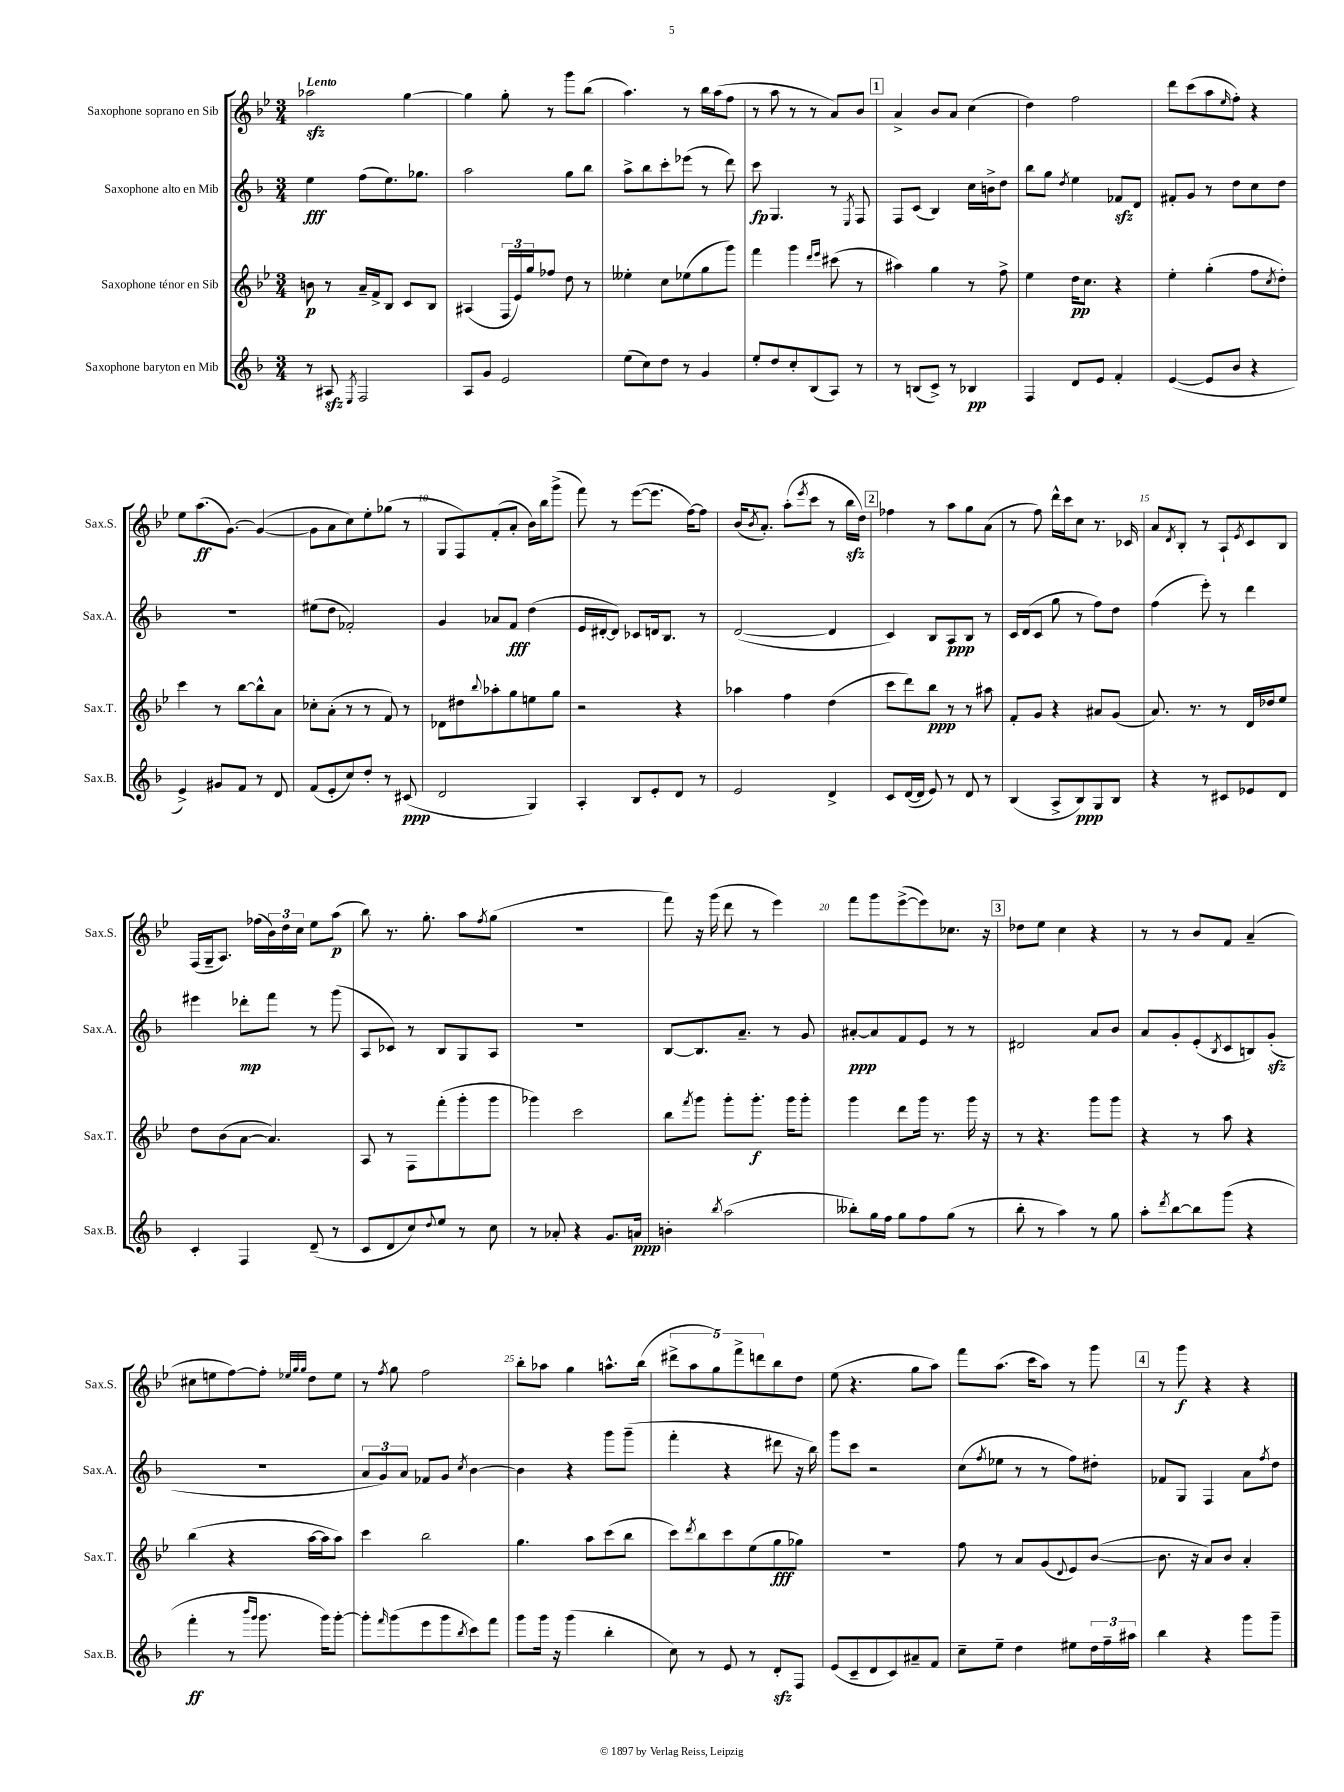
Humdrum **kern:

**kern	**kern	**kern	**kern
*staff4	*staff3	*staff2	*staff1
*clefG2	*clefG2	*clefG2	*clefG2
*k[b-]	*k[b-e-]	*k[b-]	*k[b-e-]
*M3/4	*M3/4	*M3/4	*M3/4
8r	8b\	4ee\	2aa-\
8A#/	8r	.	.
8qE/	.	.	.
2F/	16a~/LL	(8ff\L	.
.	16f^/J	.	.
.	8B-/J	8.ee\)	.
.	8c/L	.	[4gg\
.	.	8.gg-\J	.
.	8B-/J	.	.
=	=	=	=
8A/L	(4A#/	2aa\	4gg\]
8g/J	.	.	.
2e/	24F/LL	.	8gg'\
.	24e-/)	.	.
.	24gg/J	.	.
.	8ff-/J	.	8r
.	8dd\	8gg\L	8ggg\L
.	8r	8bb-\J	(8bb-\J
=	=	=	=
(8ee\L	4ee--'\	8aa^\L	4.aa\)
8cc\)	.	8bb-\	.
8dd\J	8cc\L	8ccc'\	.
8r	(8ee-\	(8eee-\J	8r
4g/	8gg\	8r	16bb-\LL
.	.	.	(16aa\J
.	8ggg\J)	8ddd\)	8ff\J
=	=	=	=
8ee'/L	4fff\	8ccc\	8r
8dd/	.	4.G/	8aa\
8cc'/	4ggg\	.	8r
(8B-/	.	.	8r
.	16qqddd/LL	.	.
.	16qqeee-/JJ	.	.
8A/J)	(8ccc#\	8r	8a/L)
.	.	8qE/	.
8r	8r	8F/	8b-/J
=	=	=	=
8r	4aa#\)	8F/L	4a^/
(8B/L	.	(8c/J	.
8c^/J)	4gg\	4B-/)	8b-/L
8r	.	.	8a/J
4B-/	8r	16cc\LL	(4cc\
.	.	16b^\J	.
.	8ff^\	8dd\J	.
=	=	=	=
4F/	4ee-\	8bb-\L	4dd\)
.	.	8gg\J	.
.	.	8qdd/	.
8d/L	16dd\LK	4ee\	2ff\
.	8.cc\J	.	.
8e/J	.	.	.
4f'/	4r	8f-/L	.
.	.	8d/J	.
=	=	=	=
([4e/	4ee-'\	8f#'/L	8ddd\L
.	.	8g/J	(8ccc\
8e/]L	(4gg'\	8r	8aa\
.	.	.	16qqee-/
8b-/J	.	8dd\L	8ff'\J)
4r	8ff\L	8cc\	4r
.	8qcc/	.	.
.	8dd'\J)	8dd\J	.
=	=	=	=
4e^/)	4ccc\	2.r	8ee-\L
.	.	.	(8.aa\
8g#/L	8r	.	.
.	.	.	[8.g\J)
8f/J	[8bb-\L	.	.
8r	8bb-^^\]	.	(4g/_
8d/	8a\J	.	.
=	=	=	=
(8f/L	8cc-'\L	(8ee#\L	8g\]L
8e'/	(8a'\J	8dd\J	8a\
8cc/)	8r	2f-'/)	8cc\)
8dd'/J	8r	.	8ee-'\
8r	8f/)	.	(8gg-\J
(8c#/	8r	.	8r
=	=	=	=
2d/	8d-\L	4g/	8G/L
.	8dd#\	.	8F/)
.	8qqbb-/	.	.
.	8aa-'\	8a-/L	(8f'/
.	8gg\	8f/J	8a'/J
4G/)	8ee\	(4dd\	16b-\LL)
.	.	.	16bb-\J
.	8gg\J	.	(8ggg^\J
=	=	=	=
4A'/	2r	16e/LL	8fff\)
.	.	[16d#'/J	.
.	.	8d#/]J)	8r
8B-/L	.	8c-/L	([8eee-\L
8e'/	.	16d/k	8.eee-\]J
.	.	8.B-/J	.
8d/J	4r	.	.
.	.	.	[16ff\LK)
8r	.	8r	8ff\]J
=	=	=	=
2e/	4aa-\	([2d/	(16b-/LK
.	.	.	8qb-/
.	.	.	8.a'/J)
.	4ff\	.	(8aa'\L
.	.	.	8qeee-/
.	.	.	8ccc\J
4d^/	(4dd\	4d/]	8r
.	.	.	16bb-\LL
.	.	.	16dd\JJ)
=	=	=	=
8c/L	8ccc\L	4c/)	4ff-\
([16d/L	8ddd\)	.	.
16d/]JJ	.	.	.
8e/)	8bb-\J	8B-/L	8r
8r	8r	8A/	8aa\L
8d/	8r	8B-/J	8gg\
8r	8aa#\	8r	(8a\J
=	=	=	=
(4B-/	8f'/L	16c/LL	8r
.	.	(16d/J	.
.	8g/J	8c/J	8ff\)
8A^/L	4r	8gg\	16ddd^^\LL
.	.	.	16ccc\J
8B-/)	.	8r	8cc\J
8G/	8a#/L	8ff\L)	8.r
8B-/J	(8g/J	8dd\J	.
.	.	.	16c-/
=	=	=	=
4r	8.a/)	(4ff\	8a/L
.	.	.	8qd/
.	.	.	8B-'/J
.	8.r	.	.
8r	.	8eee'\)	8r
8c#/L	8r	8r	8A`/L
.	.	.	8qe-/
8e-/	16d/LL	4ddd\	8c/
.	16dd-/J	.	.
8d/J	8ee-/J	.	8B-/J
=	=	=	=
4c'/	8dd\L	4eee#\	(16F/LL
.	.	.	16G~/J
.	(8b-\	.	8.A/J)
4F/	[8a\J	8ddd-'\L	.
.	.	.	(16ff-\LL
.	4.a/])	8fff\J	24b-\)
.	.	.	24dd\
.	.	.	24cc\JJ
(8d~/	.	8r	8ee-\L
8r	.	(8ggg\	(8aa\J
=	=	=	=
8c/L	8A/	8A/L	8bb-\)
8d/	8r	8c-/J)	8.r
8cc/)	8F\L	8r	.
.	.	.	8.gg'\
8qqdd/	.	.	.
8ee/J	(8fff'\	8B-/L	.
8r	8ggg'\	8G/	8aa\L
.	.	.	8qff/
8cc\	8ggg\J	8A/J	(8gg\J
=	=	=	=
8r	4ggg-\)	2.r	2.r
8a-'/	.	.	.
4r	2ccc\	.	.
8.g/L	.	.	.
16a/Jk	.	.	.
=	=	=	=
4b'\	8bb-\L	[8B-/L	8fff\)
.	8qfff/	.	.
.	8ggg\J	8.B-/]	16r
.	.	.	(16ggg\
8qbb-/	.	.	.
(2aa\	8ggg'\L	.	8ddd\
.	.	8.a~/J	.
.	8.ggg'\J	.	8r
.	.	8r	4eee-\)
.	16ggg\LK	.	.
.	8ggg'\J	8g/	.
=	=	=	=
8bb--'\L)	4ggg\	[8a#'/L	8fff\L
16gg\L	.	8a#/]	8ggg\
16ff\JJ	.	.	.
8gg\L	8ddd\L	8f/	([8eee-^\
8ff\	16ggg\Jk	8e/J	8eee-\])
.	8.r	.	.
(8gg\J	.	8r	8.cc-\J
8r	16ggg\	8r	.
.	16r	.	16r
=	=	=	=
8bb-'\	8r	2d#/	8dd-\L
8r	4.r	.	8ee-\J
4aa\)	.	.	4cc\
8r	8ggg\L	8a/L	4r
8gg\	8ggg\J	8b-/J	.
=	=	=	=
8aa'\L	4r	8a/L	8r
8qddd/	.	.	.
[8bb-\	.	8g'/	8r
8bb-\]	8r	(8e'/	8b-/L
.	.	8qB-/	.
(8ggg\J	8aa\	8c/	8f/J
4r	4r	8B/)	(4a~/
.	.	(8g'/J	.
=	=	=	=
4fff'\	(4bb-\	2.r	8cc#\L
.	.	.	8ee\
8r	4r	.	[8ff\)
16qqbbb-/LL	.	.	.
16qqggg/JJ	.	.	.
8.ggg\	.	.	8ff'\]J
.	.	.	32qqee-/LLL
.	.	.	32qqgg/
.	.	.	32qqgg/JJJ
.	[16aa\LL	.	8dd\L
16ggg\LK)	16aa\]J	.	.
[8ggg'\J	8aa\J)	.	8ee-\J
=	=	=	=
8ggg'\]L	4ccc\	12a/L	8r
.	.	12g/)	.
16qqfff/	.	.	8qff/
(8ggg\	.	.	8gg\
.	.	12a/J	.
8eee\	2bb-\	8f-/L	2ff\
8ggg\	.	8g/J	.
8qbb-/	.	8qcc/	.
8ccc\)	.	[4b-\	.
8fff\J	.	.	.
=	=	=	=
8ggg\L	4.gg\	4b-\]	8bb-'\L
16ggg\Jk	.	.	8aa-\J
16r	.	.	.
(4ggg\	.	4r	4gg\
.	8aa\L	.	.
4bb-'\	(8ccc\	8ggg\L	8.aa^^\L
.	8bb-\J	(8ggg~\J	.
.	.	.	(16bb-\Jk
=	=	=	=
8cc\)	8ccc\L)	4fff'\	10ddd#^\L
.	.	.	10aa\
.	8qddd/	.	.
8r	8bb-\	.	.
.	.	.	10gg\)
8e/	8ccc\	4r	.
.	.	.	10fff^\
8r	(8ee-\	.	.
.	.	.	10ddd\
8d'/L	8gg\	8ddd#\	8bb-\
8F/J	8gg-\J)	16r	8dd\J
.	.	16bb-\)	.
=	=	=	=
(8e/L	2.r	8ggg\L	(8ee-\
8c~/	.	8ccc\J	4.r
8d/	.	2r	.
8c/)	.	.	.
8a#~/	.	.	8gg\L
8f/J	.	.	8aa\J)
=	=	=	=
8cc~\L	8ff\	(8cc\L	8fff\L
.	.	8qff/	.
8ee~\J	8r	8ee-\J	(8.aa\J
4dd\	8a/L	8r	.
.	.	.	16ccc\LK
.	(8g/	8r	8aa\J)
.	8qqd/	.	.
8ee#\L	8e-/)	8ff\L)	8r
24dd\L	([8b-/J	8dd#'\J	8ggg\
24ff~\	.	.	.
24aa#\JJ	.	.	.
=	=	=	=
4bb-\	8.b-\]	8f-/L	8r
.	.	8G/J	8ggg\
.	16r	.	.
4r	8a/L)	4F/	4r
.	8b-/J	.	.
8ggg\L	4a'/	8a\L	4r
.	.	8qff/	.
8ggg~\J	.	8dd\J	.
==	==	==	==
*-	*-	*-	*-
